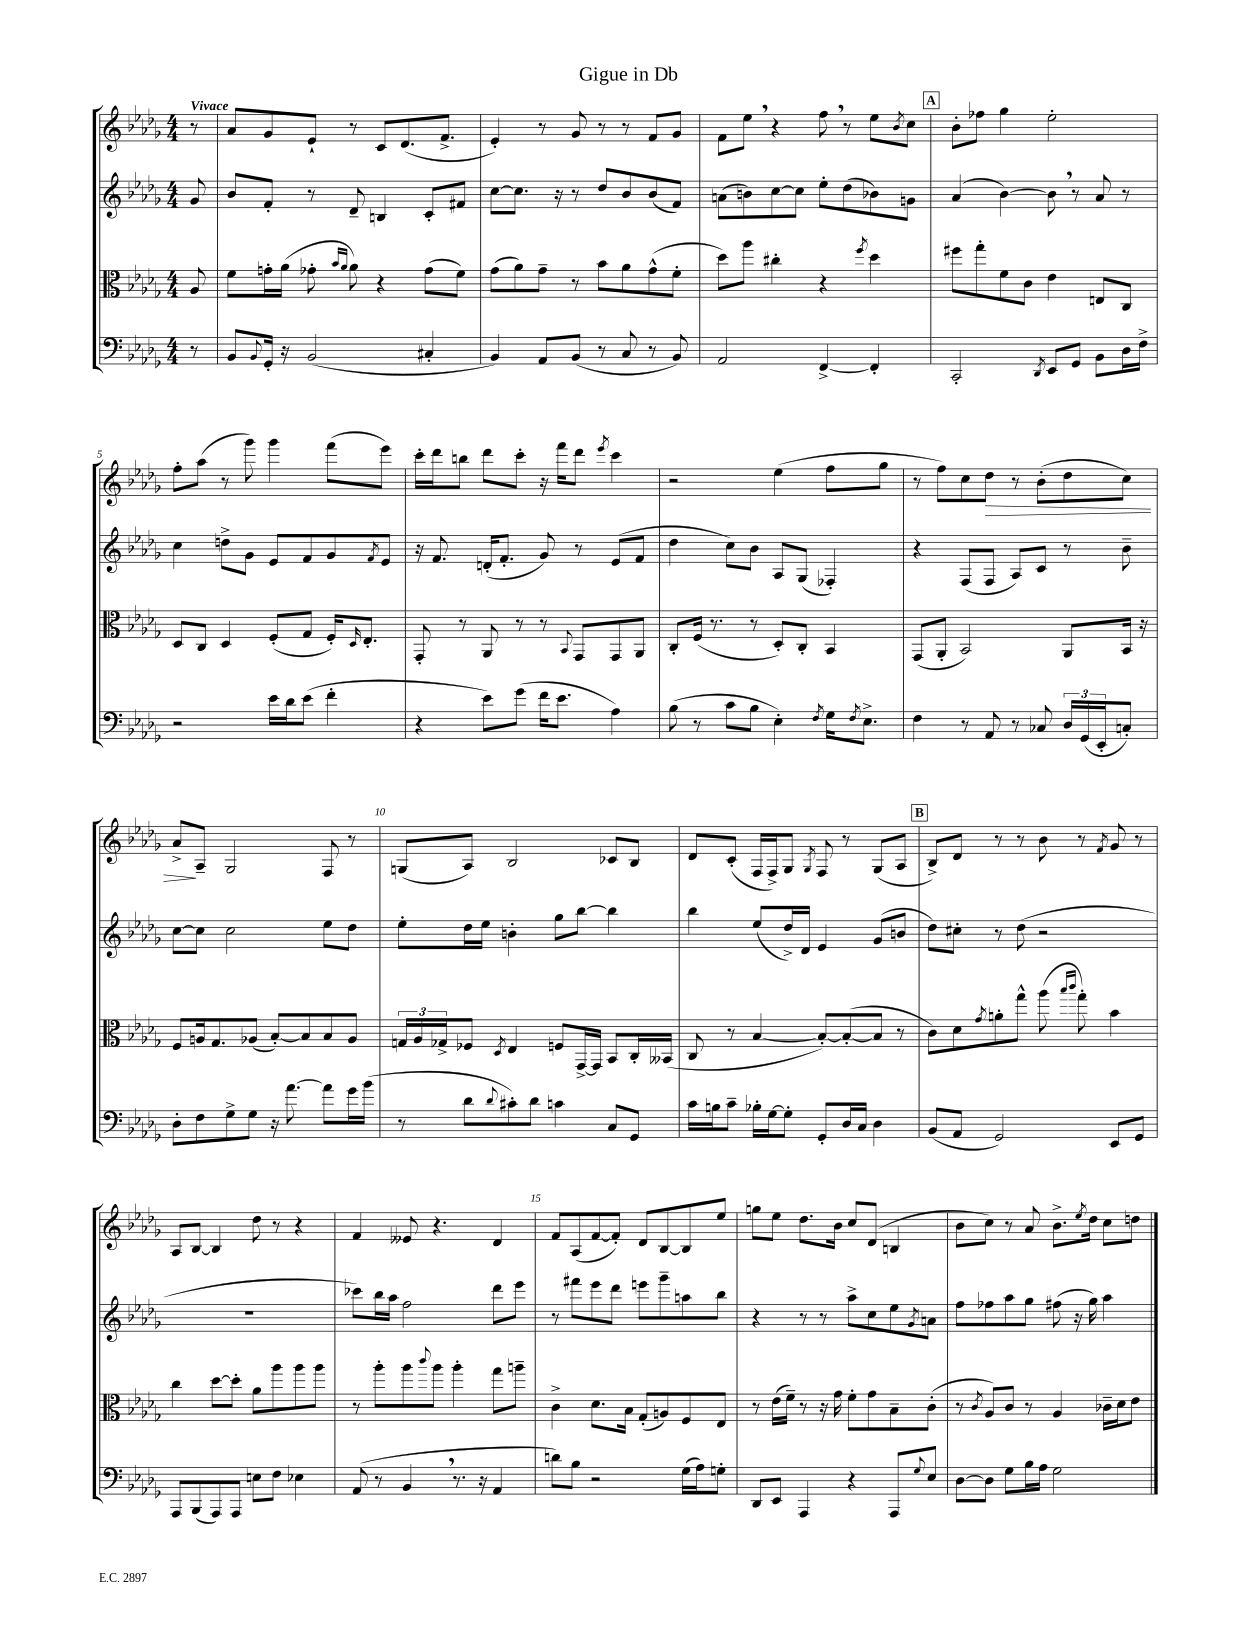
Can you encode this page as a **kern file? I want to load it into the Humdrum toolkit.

**kern	**kern	**kern	**kern
*staff4	*staff3	*staff2	*staff1
*clefF4	*clefC3	*clefG2	*clefG2
*k[b-e-a-d-g-]	*k[b-e-a-d-g-]	*k[b-e-a-d-g-]	*k[b-e-a-d-g-]
*M4/4	*M4/4	*M4/4	*M4/4
8r	8A-	8g-	8r
=	=	=	=
8BB-	8f	8b-	8a-
8qqBB-	.	.	.
16GG-'	16g'	8f'	8g-
16r	(16a-	.	.
(2BB-	8g-'	8r	8e-`
.	16qqb-	.	.
.	16qqa-	.	.
.	8a-)	8d-~	8r
.	4r	4B	8c
.	.	.	(8.d-
4C#'	(8g-	8c'	.
.	.	.	8.f^
.	8f)	8f#	.
=	=	=	=
4BB-)	(8g-	[8cc	4e-')
.	8a-)	8.cc]	.
8AA-	8g-~	.	8r
.	.	16r	.
(8BB-	8r	8r	8g-
8r	8b-	8dd-	8r
8C	8a-	8b-	8r
8r	(8g-^^	(8b-	8f
8BB-)	8f'	8f)	8g-
=	=	=	=
2AA-	8dd-)	(8a	8f
.	8aa-	8b)	8ee-
.	4cc#'	[8cc	4r
.	.	8cc]	.
[4FF^	4r	8ee-'	8ff
.	.	(8dd-	8r
.	8qff	.	.
4FF']	4dd-	8b-)	8ee-
.	.	.	8qb-
.	.	8g	8cc
=	=	=	=
2CC'	8ff#	(4a-	8b-'
.	8gg-'	.	8ff-
.	8f	[4b-)	4gg-
.	8c	.	.
8qDD-	.	.	.
8EE-	4e-	8b-]	2ee-'
8GG-	.	8r	.
8BB-	8E	8a-	.
16D-	8C	8r	.
16F^	.	.	.
=	=	=	=
2r	8D-	4cc	8ff'
.	8C	.	(8aa-
.	4D-	8dd^	8r
.	.	8g-	8ggg-)
16e-	(8F'	8e-	4ggg-
16d-	.	.	.
(8e-	8G-	8f	.
4f'	16F')	8g-	(8fff
.	16qqD-	.	.
.	8.E-'	.	.
.	.	8qf	.
.	.	8e-	8eee-)
=	=	=	=
4r	8GG-'	16r	16ccc'
.	.	8.f	16ddd-
.	8r	.	8bb
8e-)	8AA-	(16d'	8ddd-
.	.	8.f'	.
(8g-	8r	.	8ccc'
16f	8r	8g-)	16r
8.e-	.	.	16fff
.	8qqBB-	.	.
.	8GG-	8r	8ddd-
.	.	.	8qeee-
4A-)	8GG-	(8e-	4ccc
.	8AA-	8f	.
=	=	=	=
(8B-	8C'	4dd-	2r
8r	(16F	.	.
.	8.r	.	.
8c	.	8cc)	.
8B-	8r	8b-	.
4E-')	8D-')	8A-	(4ee-
.	8C'	(8G-	.
8qF	.	.	.
16G-	4BB-	4F-')	8ff
8qF	.	.	.
8.E-^	.	.	.
.	.	.	8gg-
=	=	=	=
4F	(8GG-	4r	8r
.	8AA-'	.	8ff)
8r	2BB-)	(8F	8cc
8AA-	.	8F	8dd-
8r	.	8A-)	8r
8C-	.	8c	(8b-'
24D-	8AA-	8r	8dd-
(24GG-	.	.	.
24EE-'	.	.	.
8C')	16BB-	8b-~	8cc)
.	16r	.	.
=	=	=	=
8D-'	8F	[8cc	8a-^
8F	16A	8cc]	8A-~
.	8.G-	.	.
8G-^	.	2cc	2G-
8G-	(8A-	.	.
16r	[8B-')	.	.
[8.a-	.	.	.
.	8B-]	.	.
8a-]	8B-	8ee-	8F
16g-	8A-	8dd-	8r
(16b-	.	.	.
=	=	=	=
8r	24G	8ee-'	(8G
.	24A-	.	.
.	24G-^	.	.
8d-	8F-	16dd-	8A-)
.	.	16ee-	.
8qqd-	8qD-	.	.
8c#')	4E-	4b'	2B-
8d-	.	.	.
4c	8F	8gg-	.
.	[16GG-^	[8bb-	.
.	16GG-]	.	.
8C	8BB-	4bb-]	8c-
8GG-	16C'	.	8B-
.	(16BB--	.	.
=	=	=	=
16c	8C	4bb-	8d-
16B	.	.	.
8c~	8r	.	(8c'
16B-'	[4B-	(8ee-	16F
[16G-	.	.	16F^)
8G-']	.	16dd-^)	8G-
.	.	16d-	.
.	.	.	8qG-
8GG-'	8B-'_)	4e-	8F
16D-	(8B-'_	.	8r
16C	.	.	.
4D-	8B-]	(8g-	(8G-
.	8r	8b	8A-
=	=	=	=
(8BB-	8c)	8dd-)	8B-^)
8AA-	8d-	8cc#'	8d-
.	8qg-	.	.
2GG-)	8a'	8r	8r
.	8gg-^^	(8dd-	8r
.	(8aa-	2r	8b-
.	16qqbb-	.	.
.	16qqccc	.	.
.	8gg-')	.	8r
.	.	.	8qf
8EE-	4b-	.	8g-
8GG-	.	.	8r
=	=	=	=
8AAA-	4cc	1r	8A-
(8BBB-	.	.	[8B-
8AAA-)	[8dd-	.	4B-]
8AAA-	8dd-']	.	.
8E	8a-	.	8dd-
8F	8aa-	.	8r
4E-	8aa-	.	4r
.	8aa-	.	.
=	=	=	=
(8AA-	8r	8ccc-)	4f
8r	8aa-'	16bb-	.
.	.	16aa-	.
4BB-	8aa-	2ff	8e--
.	8qqccc	.	.
.	8aa-	.	4.r
8.r	4aa-'	.	.
16r	.	.	.
4AA-	8gg-	8ddd-	4d-
.	8aa~	8eee-	.
=	=	=	=
8d)	4c^	8r	8f
8B-	.	8fff#	(8A-
2r	8.d-	8eee-	[8f
.	.	8ddd-	8f'])
.	16B-	.	.
.	(8G-'	8eee	8d-
.	8A)	8ggg-~	[8B-
(16G-	8F	8aa	8B-]
16A-)	.	.	.
8G'	8E-	8bb-	8ee-
=	=	=	=
8DD-	8r	4r	8gg
8EE-	(16e-	.	8ee-
.	16f~)	.	.
4AAA-	8r	8r	8.dd-
.	16r	8r	.
.	16g-	.	16b-
4r	8f'	8aa-^	8cc
.	8g-	8cc	(8d-
8AAA-	8B-~	8ee-	4B
8qqG-	.	8qg-	.
8E-	(8c'	8a	.
=	=	=	=
[8D-	8r	8ff	8b-
.	8qc	.	.
8D-]	8A-)	8ff-	8cc)
8G-	8c	8aa-	8r
16B-	8r	8gg-	8a-
16A-	.	.	.
2G-	4A-	(8ff#	8.b-^
.	.	16r	.
.	.	.	8qee-
.	.	16gg-)	16dd-
.	16c-~	4aa-	8cc
.	16d-	.	.
.	8e-	.	8dd
==	==	==	==
*-	*-	*-	*-
